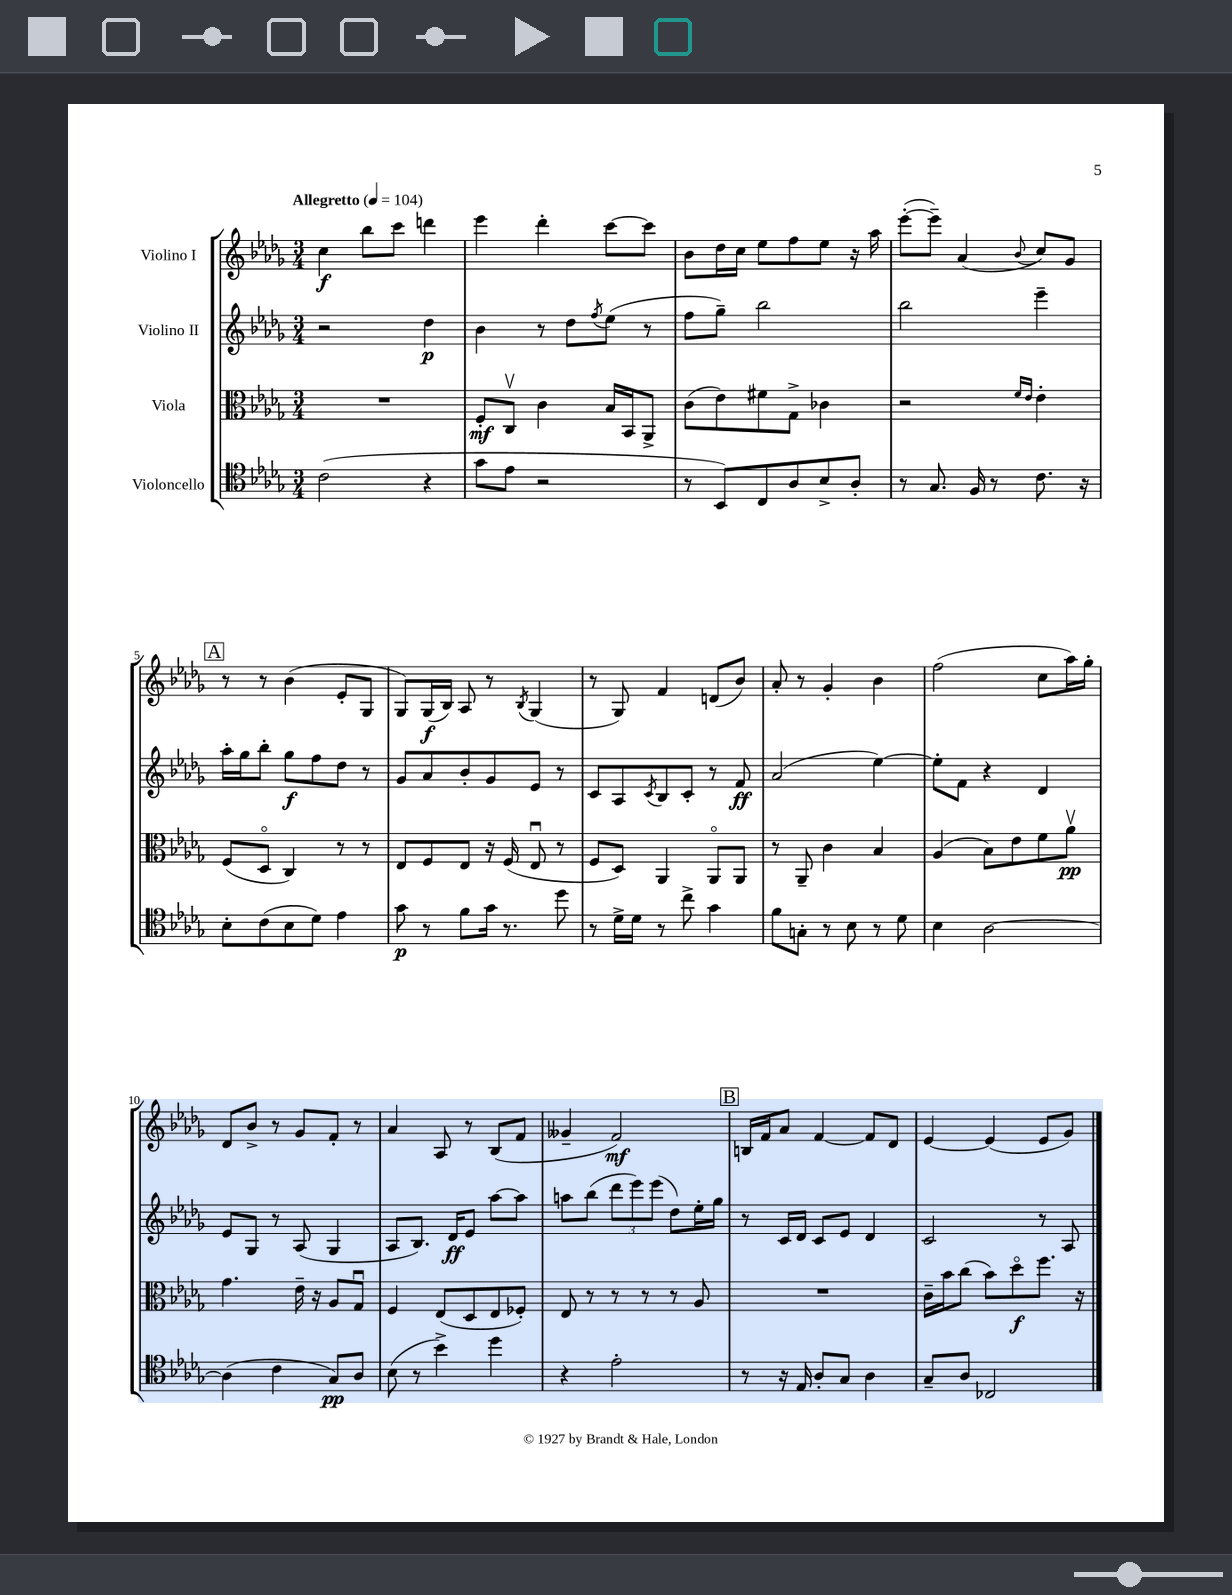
<<
\new StaffGroup <<
\new Staff = "s0" \with { instrumentName = "Violino I" } {
    \clef treble \key des \major \numericTimeSignature \time 3/4 \tempo "Allegretto" 4 = 104
    c''4\f bes''8 c'''8 d'''4 |
    ees'''4 des'''4-. c'''8~ c'''8 |
    bes'8 des''16 c''16 ees''8 f''8 ees''8 r16 aes''16 |
    ees'''8~-.( ees'''8--) aes'4( \appoggiatura { bes'8 } c''8) ges'8 |
    \mark \markup { \box "A" } r8 r8 bes'4( ees'8-. ges8 |
    ges8) ges16\f( bes16) aes8 r8 \acciaccatura { bes8 } ges4( |
    r8 ges8) f'4 d'8( bes'8) |
    aes'8-. r8 ges'4-. bes'4 |
    f''2( c''8 aes''16) ges''16-. |
    des'8 bes'8-> r8 ges'8 f'8-. r8 |
    aes'4 aes8 r8 bes8( f'8 |
    geses'4-- f'2\mf) |
    \mark \markup { \box "B" } b16 f'16 aes'8 f'4~ f'8 des'8 |
    ees'4~ ees'4( ees'8 ges'8) \bar "|." |
}
\new Staff = "s1" \with { instrumentName = "Violino II" } {
    \clef treble \key des \major \numericTimeSignature \time 3/4
    r2 des''4\p |
    bes'4 r8 des''8 \acciaccatura { f''8 } ees''8( r8 |
    f''8 ges''8--) bes''2 |
    bes''2 ees'''4-- |
    \mark \markup { \box "A" } aes''16-. ges''16 bes''8-. ges''8\f f''8 des''8 r8 |
    ges'8 aes'8 bes'8-. ges'8 ees'8 r8 |
    c'8 aes8 \acciaccatura { c'8 } bes8 c'8-. r8 f'8\ff |
    aes'2( ees''4~) |
    ees''8-. f'8 r4 des'4 |
    ees'8 ges8 r8 aes8( ges4 |
    aes8 bes8.) des'16\ff ees'8 aes''8~ aes''8 |
    a''8 bes''8( \tuplet 3/2 { des'''8 ees'''8) ees'''8( } des''8) ees''16-. ges''16 |
    \mark \markup { \box "B" } r8 c'16 des'16 c'8 ees'8 des'4 |
    c'2 r8 aes8 \bar "|." |
}
\new Staff = "s2" \with { instrumentName = "Viola" } {
    \clef alto \key des \major \numericTimeSignature \time 3/4
    R2. |
    f8-.\mf c8\upbow c'4 bes16 bes,16 aes,8-> |
    c'8( ees'8) fis'8 ges8-> ces'4 |
    r2 \grace { f'16 ees'16 } ees'4-. |
    \mark \markup { \box "A" } f8( des8\flageolet c4) r8 r8 |
    ees8 f8 ees8 r16 f16( ees8\downbow r8 |
    f8 des8) aes,4 aes,8\flageolet aes,8 |
    r8 aes,8-- c'4 bes4 |
    aes4( bes8) ees'8 f'8 aes'8\upbow\pp |
    ges'4. ees'16-- r16 aes8 ges8\downbow |
    f4 ees8( des8 ees8 fes8-.) |
    ees8 r8 r8 r8 r8 aes8 |
    \mark \markup { \box "B" } R2. |
    c'16-- bes'16 c''8( bes'8) des''8\flageolet\f f''8. r16 \bar "|." |
}
\new Staff = "s3" \with { instrumentName = "Violoncello" } {
    \clef tenor \key des \major \numericTimeSignature \time 3/4
    c'2( r4 |
    ges'8 ees'8 r2 |
    r8 bes,8) c8 aes8 bes8-> aes8-. |
    r8 ges8. f16 r8 c'8. r16 |
    \mark \markup { \box "A" } bes8-. c'8( bes8 des'8) ees'4 |
    ges'8\p r8 f'8 ges'16 r8. des''8 |
    r8 des'16-> des'16 r8 c''8-> ges'4 |
    f'8 g8-. r8 bes8 r8 des'8 |
    bes4 aes2~ |
    aes4( c'4 ges8\pp) aes8 |
    bes8( r8 bes'4->) des''4 |
    r4 ees'2-. |
    \mark \markup { \box "B" } r8 r16 ees16 aes8-. ges8 aes4 |
    ges8-- aes8 ces2 \bar "|." |
}
>>
>>
